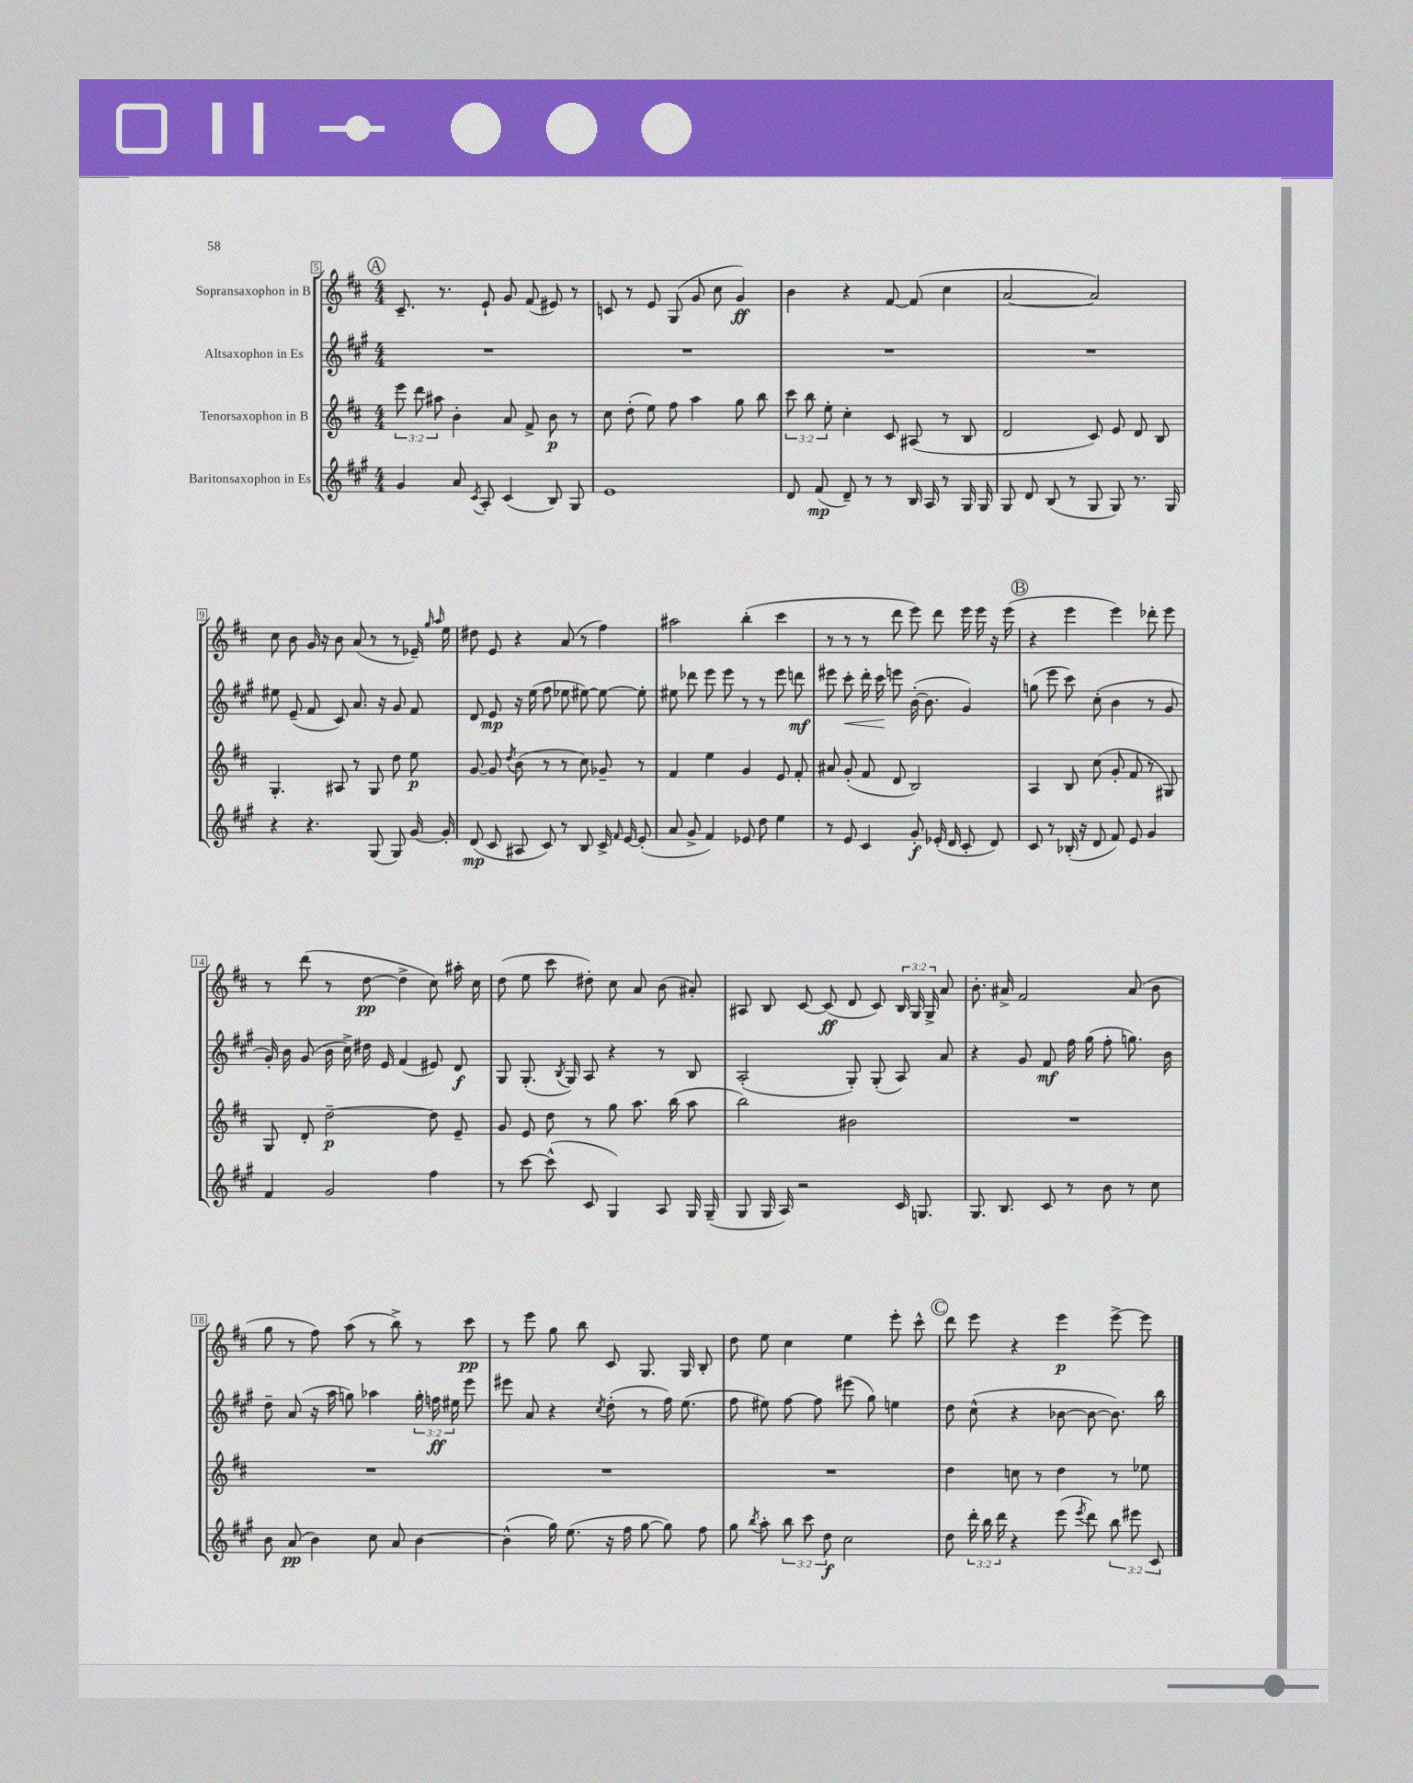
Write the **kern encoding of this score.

**kern	**dynam	**kern	**dynam	**kern	**dynam	**kern	**dynam
*part4	*part4	*part3	*part3	*part2	*part2	*part1	*part1
*staff4	*staff4	*staff3	*staff3	*staff2	*staff2	*staff1	*staff1
*I"Baritonsaxophon in Es	*	*I"Tenorsaxophon in B	*	*I"Altsaxophon in Es	*	*I"Sopransaxophon in B	*
*clefG2	*	*clefG2	*	*clefG2	*	*clefG2	*
*k[f#c#g#]	*	*k[f#c#]	*	*k[f#c#g#]	*	*k[f#c#]	*
*M4/4	*	*M4/4	*	*M4/4	*	*M4/4	*
!!LO:REH:place=s1:t=A
=5	=5	=5	=5	=5	=5	=5	=5
4g#/	.	12eee\	.	1r	.	8.c#~/	.
.	.	12ddd\	.	.	.	.	.
.	.	12aa#X\	.	.	.	.	.
.	.	.	.	.	.	8.r	.
8a/	.	4b'\	.	.	.	.	.
8qc#/	.	.	.	.	.	.	.
8A'/	.	.	.	.	.	8e`/	.
(4c#/	.	8a/	.	.	.	8g/	.
.	.	8f#^/	.	.	.	(8f#/	.
8B/)	.	8b\	p	.	.	8e#X/)	.
8G#/	.	8r	.	.	.	8r	.
=6	=6	=6	=6	=6	=6	=6	=6
1e	.	8cc#\	.	1r	.	8cn/	.
.	.	(8dd'\	.	.	.	8r	.
.	.	8ee\)	.	.	.	8e/	.
.	.	8ff#\	.	.	.	(8G/	.
.	.	4aa\	.	.	.	8g/	.
.	.	.	.	.	.	8cc#\	.
.	.	8gg\	.	.	.	4g/)	ff
.	.	8bb\	.	.	.	.	.
=7	=7	=7	=7	=7	=7	=7	=7
8d/	.	12ccc#\	.	1r	.	4b\	.
.	.	12bb\	.	.	.	.	.
(8f#/	mp	.	.	.	.	.	.
.	.	12ee'\	.	.	.	.	.
8d~/)	.	4cc#'\	.	.	.	4r	.
8r	.	.	.	.	.	.	.
8r	.	8c#/	.	.	.	[8f#/	.
16B/	.	(8A#X/	.	.	.	(8f#/]	.
16A/	.	.	.	.	.	.	.
8r	.	8r	.	.	.	4cc#\	.
16G#/	.	8B/	.	.	.	.	.
16G#/	.	.	.	.	.	.	.
=8	=8	=8	=8	=8	=8	=8	=8
8G#/	.	2d/	.	1r	.	[2a/	.
8d/	.	.	.	.	.	.	.
(8B/	.	.	.	.	.	.	.
8r	.	.	.	.	.	.	.
8G#/	.	8c#/)	.	.	.	2a/])	.
8G#/)	.	8e/	.	.	.	.	.
8.r	.	8d/	.	.	.	.	.
.	.	8B/	.	.	.	.	.
16G#/	.	.	.	.	.	.	.
!!LO:LB:g=z
=9	=9	=9	=9	=9	=9	=9	=9
4r	.	4.G'/	.	8ee#X\	.	8cc#\	.
.	.	.	.	(8e~/	.	8b\	.
4.r	.	.	.	8f#/	.	16g/	.
.	.	.	.	.	.	16r	.
.	.	8A#X/	.	8c#/)	.	8b\	.
.	.	8r	.	8.a/	.	(8a/	.
(8G#/	.	8G/	.	.	.	8r	.
.	.	.	.	16r	.	.	.
8G#/)	.	8dd\	.	8g#/	.	8r	.
[16g#/	.	8ee\	p	8f#/	.	16e-X~/)	.
.	.	.	.	.	.	16qqgg/	.
.	.	.	.	.	.	16qqaa/	.
16g#'/]	.	.	.	.	.	16ee\	.
=10	=10	=10	=10	=10	=10	=10	=10
(8d/	mp	[8g/	.	8d/	.	8dd#X\	.
8c#/	.	8g/]	.	8e/	mp	8e/	.
.	.	8qdd/	.	.	.	.	.
8A#X/	.	(8b\	.	16r	.	4r	.
.	.	.	.	(16ee\	.	.	.
8c#/)	.	8r	.	8ff#\	.	.	.
8r	.	8r	.	8ee-X\	.	(8a/	.
8B/	.	8cc#\)	.	[8ee#X\)	.	8r	.
16c#^/	.	8g-X~/	.	8ee#\_	.	4ff#\)	.
16qqf#/	.	.	.	.	.	.	.
[16e/	.	.	.	.	.	.	.
(8e'/]	.	8r	.	8ee#'\]	.	.	.
=11	=11	=11	=11	=11	=11	=11	=11
8a/	.	4f#/	.	8ee#X\	.	2aa#X\	.
8g#^/	.	.	.	8ddd-X\	.	.	.
4f#/)	.	4ee\	.	8eee\	.	.	.
.	.	.	.	8eee\	.	.	.
8e-X/	.	4g/	.	8r	.	(4bb'\	.
8dd\	.	.	.	8r	.	.	.
4ee\	.	8e/	.	8eee\	.	4ccc#\	.
.	.	8f#'/	.	8dddn\	mf	.	.
=12	=12	=12	=12	=12	=12	=12	=12
8r	.	8a#X/	.	8eee#X\	.	8r	.
!	!	!	!	!	!LO:HP:b	!	!
8e/	.	(8g'/	.	8ccc#'\	<	8r	.
4c#/	.	8f#/	.	16ddd'\	.	8r	.
.	.	.	.	16ccc#\	.	.	.
.	.	8d/	.	8eeen\	[	8ddd\	.
8g#'/	f	2B/)	.	([16b'\	.	8eee\)	.
.	.	.	.	8.b\]	.	.	.
(16e-X'/	.	.	.	.	.	8ddd\	.
16d/	.	.	.	.	.	.	.
8c#'/	.	.	.	4g#/)	.	16eee\	.
.	.	.	.	.	.	16eee\	.
8d/)	.	.	.	.	.	16r	.
.	.	.	.	.	.	(16eee\	.
!!LO:REH:place=s1:t=B
=13	=13	=13	=13	=13	=13	=13	=13
8c#/	.	4A/	.	(8ggn\	.	4r	.
8r	.	.	.	8eee\	.	.	.
(16B-X'/	.	8B/	.	8ccc#\)	.	4eee\	.
16r	.	.	.	.	.	.	.
8d/	.	(8cc#\	.	(8cc#'\	.	.	.
8f#/)	.	8g'/	.	4b\	.	4eee\)	.
8e/	.	8f#/	.	.	.	.	.
4g#/	.	8r	.	8r	.	8ddd-X'\	.
.	.	8G#X/)	.	8g#/	.	8eee\	.
!!LO:LB:g=z
=14	=14	=14	=14	=14	=14	=14	=14
4f#/	.	8G/	.	16g#'/)	.	8r	.
.	.	.	.	16b\	.	.	.
.	.	8d'/	.	(8g#/	.	(8ddd\	.
2g#/	.	[2dd~\	p	16b\	.	8r	.
.	.	.	.	16cc#^\)	.	.	.
.	.	.	.	16dd#X\	.	[8dd\	pp
.	.	.	.	16e/	.	.	.
.	.	.	.	(4f#/	.	4dd^\]	.
4ff#\	.	8dd\]	.	8e#X/)	.	8cc#\)	.
.	.	8e~/	.	8d/	f	16aa#X'\	.
.	.	.	.	.	.	16cc#\	.
=15	=15	=15	=15	=15	=15	=15	=15
8r	.	8g/	.	8G#/	.	(8dd\	.
[8ccc#\	.	8e/	.	(8.G#'/	.	8ee\	.
(8ccc#^^\]	.	8dd\	.	.	.	8ccc#\	.
.	.	.	.	8qB/	.	.	.
.	.	.	.	16G#/)	.	.	.
8c#/	.	8r	.	8A/	.	8dd#X'\)	.
4G#/)	.	8gg\	.	4r	.	8cc#\	.
.	.	8.aa\	.	.	.	8a/	.
8A/	.	.	.	8r	.	(8b\	.
.	.	(16bb\	.	.	.	.	.
16G#/	.	8aa\	.	8B/	.	8a#X'/)	.
(16G#~/	.	.	.	.	.	.	.
=16	=16	=16	=16	=16	=16	=16	=16
8G#/	.	2bb\)	.	(2A'/	.	8A#X/	.
16G#/	.	.	.	.	.	8B/	.
16A/)	.	.	.	.	.	.	.
2r	.	.	.	.	.	[8c#/	.
.	.	.	.	.	.	(8c#/]	ff
.	.	2b#X\	.	8G#'/)	.	8d/	.
.	.	.	.	(8G#'/	.	8c#/)	.
16c#/	.	.	.	8A/)	.	24B/	.
.	.	.	.	.	.	24G/	.
8.Gn/	.	.	.	.	.	.	.
.	.	.	.	.	.	24G^/	.
.	.	.	.	8a/	.	8a/	.
=17	=17	=17	=17	=17	=17	=17	=17
8.G#/	.	1r	.	4r	.	8.b'\	.
8.B/	.	.	.	.	.	16a#X^/	.
.	.	.	.	8g#/	.	2f#/	.
8c#/	.	.	.	8f#/	mf	.	.
8r	.	.	.	16ff#\	.	.	.
.	.	.	.	(16gg#\	.	.	.
8b\	.	.	.	8ff#'\	.	.	.
8r	.	.	.	8.ggn\)	.	(8a#/	.
8cc#\	.	.	.	.	.	8b\	.
.	.	.	.	16b\	.	.	.
!!LO:LB:g=z
=18	=18	=18	=18	=18	=18	=18	=18
8b\	.	1r	.	8dd~\	.	8gg\	.
(8a/	pp	.	.	(8a/	.	8r	.
4b\)	.	.	.	16r	.	8ff#\)	.
.	.	.	.	16aa\	.	.	.
.	.	.	.	8ggn\)	.	(8aa\	.
8cc#\	.	.	.	4aa-X\	.	8r	.
8a/	.	.	.	.	.	8bb^\)	.
[4b\	.	.	.	24gg'\	.	8r	.
.	.	.	.	24ffn\	ff	.	.
.	.	.	.	24ee#X\	.	.	.
.	.	.	.	8eee\	.	8ccc#\	pp
=19	=19	=19	=19	=19	=19	=19	=19
(4b^^\]	.	1r	.	8eee#X\	.	8r	.
.	.	.	.	8a/	.	8eee\	.
16gg#\)	.	.	.	4r	.	8gg\	.
(8.ee\	.	.	.	.	.	.	.
.	.	.	.	.	.	8bb\	.
.	.	.	.	8qcc#/	.	.	.
16r	.	.	.	(8dd'\	.	8c#/	.
16ff#\	.	.	.	.	.	.	.
[8gg#\	.	.	.	8r	.	8.G/	.
8gg#\])	.	.	.	16ff#\)	.	.	.
.	.	.	.	(8.ee\	.	16G/	.
8ff#\	.	.	.	.	.	8B'/	.
=20	=20	=20	=20	=20	=20	=20	=20
8gg#\	.	1r	.	8ff#\	.	8dd\	.
8qbb/	.	.	.	.	.	.	.
8aa'\	.	.	.	8ee#X\)	.	8ee\	.
12bb\	.	.	.	[8ff#\	.	4cc#\	.
12ccc#\	.	.	.	.	.	.	.
.	.	.	.	8ff#\]	.	.	.
12dd\	f	.	.	.	.	.	.
2cc#\	.	.	.	(8eee#X\	.	4ee\	.
.	.	.	.	8gg#\)	.	.	.
.	.	.	.	4een\	.	8eee'\	.
.	.	.	.	.	.	8ccc#^^\	.
!!LO:REH:place=s1:t=C
=21	=21	=21	=21	=21	=21	=21	=21
8dd\	.	4dd\	.	8dd\	.	8ddd\	.
24ddd'\	.	.	.	(8cc#^^\	.	8eee\	.
24bb\	.	.	.	.	.	.	.
24ddd\	.	.	.	.	.	.	.
4r	.	8ccn\	.	4r	.	4r	.
.	.	8r	.	.	.	.	.
(8eee\	.	4dd\	.	[8b-X\	.	4eee\	p
8qeee/	.	.	.	.	.	.	.
8ddd\)	.	.	.	8b-\_	.	.	.
12bb\	.	8r	.	8.b-\])	.	[8eee^\	.
12eee#X\	.	.	.	.	.	.	.
.	.	8ee-X\	.	.	.	8eee\]	.
12c#/	.	.	.	.	.	.	.
.	.	.	.	16bb\	.	.	.
==	==	==	==	==	==	==	==
*-	*-	*-	*-	*-	*-	*-	*-
